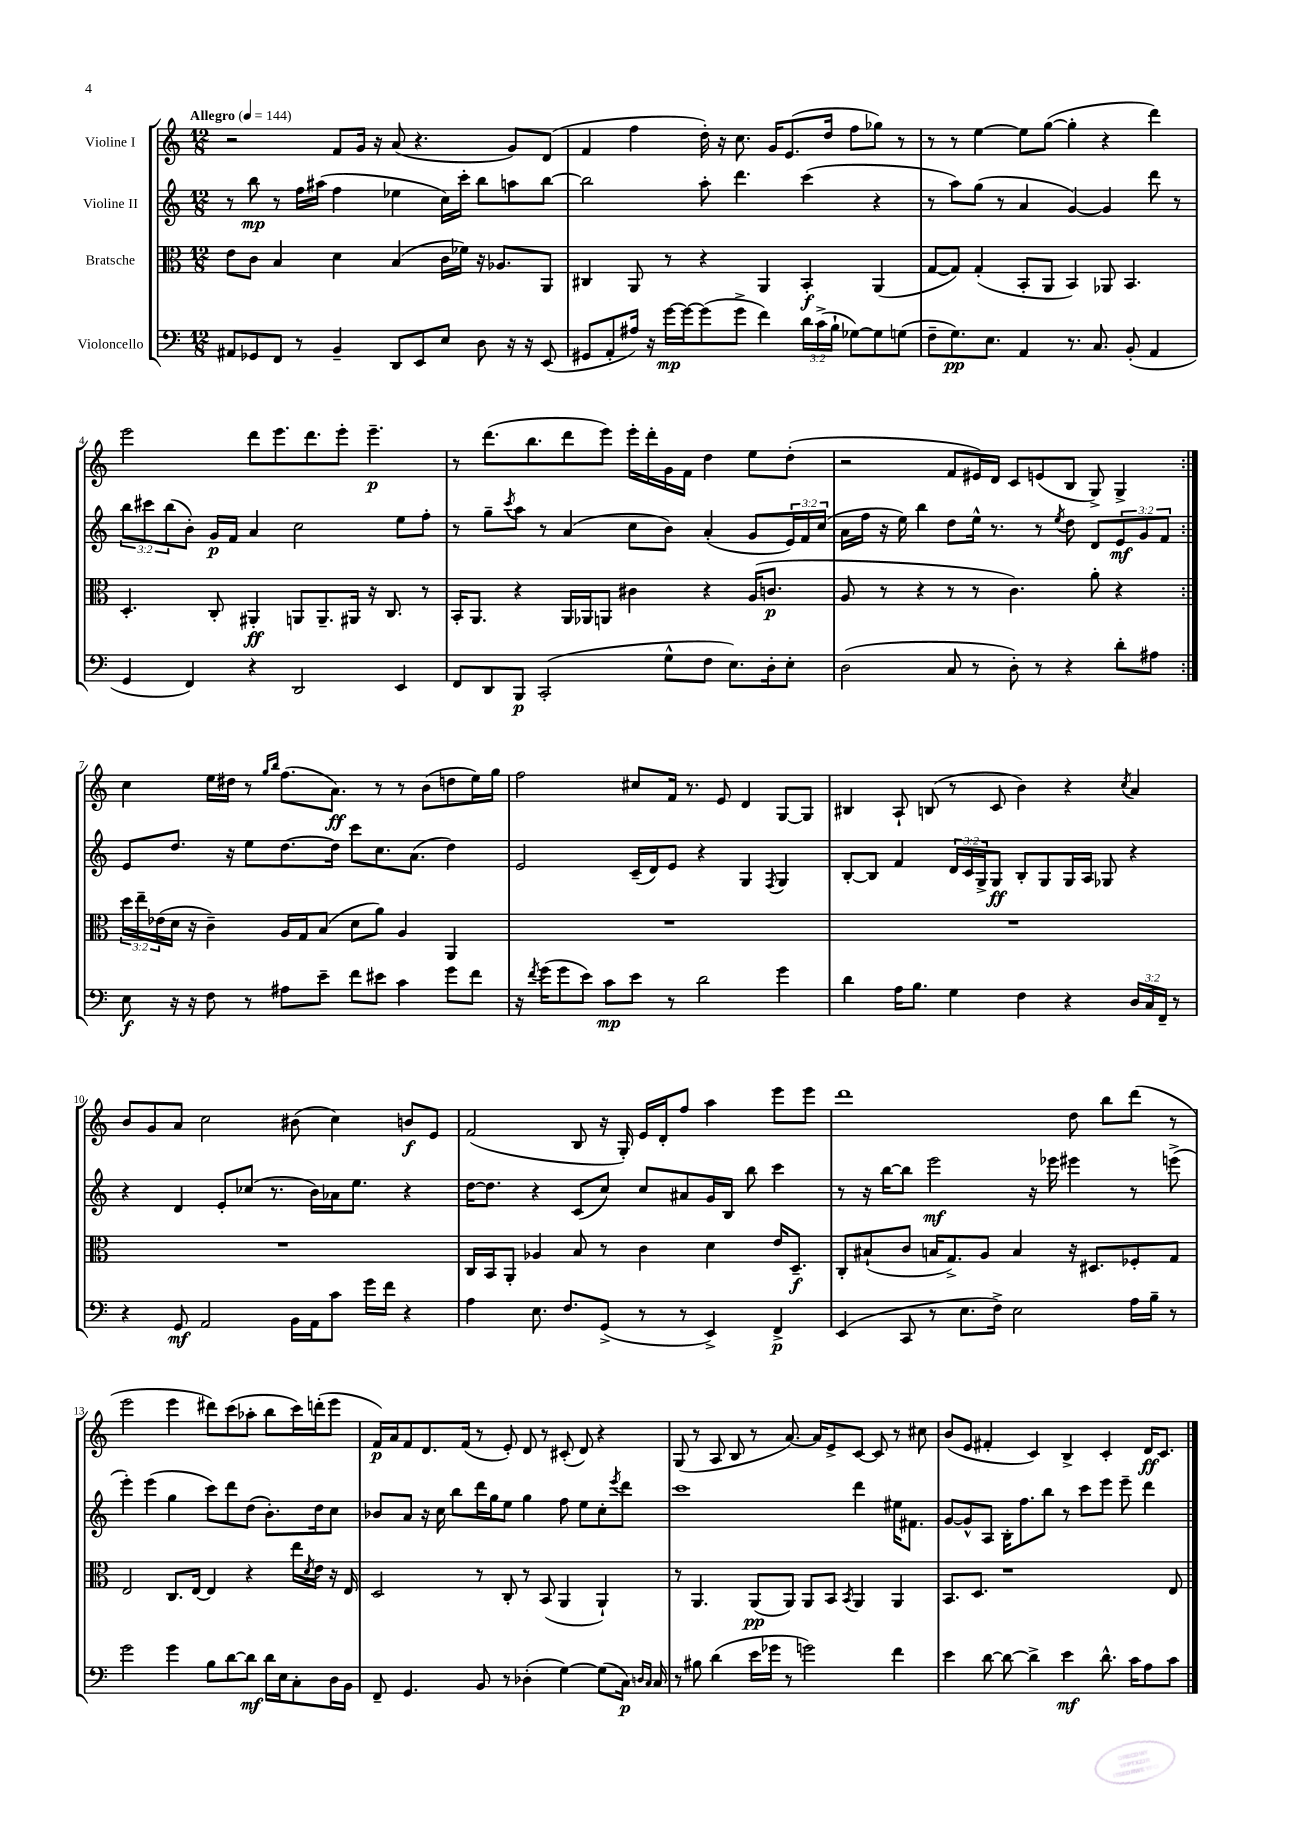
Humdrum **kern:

**kern	**dynam	**kern	**dynam	**kern	**dynam	**kern	**dynam
*part4	*part4	*part3	*part3	*part2	*part2	*part1	*part1
*staff4	*staff4	*staff3	*staff3	*staff2	*staff2	*staff1	*staff1
*I"Violoncello	*	*I"Bratsche	*	*I"Violine II	*	*I"Violine I	*
*clefF4	*	*clefC3	*	*clefG2	*	*clefG2	*
*k[]	*	*k[]	*	*k[]	*	*k[]	*
*M12/8	*	*M12/8	*	*M12/8	*	*M12/8	*
*MM144	*	*MM144	*	*MM144	*	*MM144	*
=1	=1	=1	=1	=1	=1	=1	=1
!	!	!	!	!	!	!LO:TX:a:B:t=Allegro	!
8AA#X/L	.	8e\L	.	8r	.	2r	.
8GG-X/	.	8c\J	.	8bb\	mp	.	.
8FF/J	.	4B/	.	8r	.	.	.
8r	.	.	.	16ff\LL	.	.	.
.	.	.	.	(16aa#X\JJ	.	.	.
4BB~/	.	4d\	.	4ff\	.	8f/L	.
.	.	.	.	.	.	16g/Jk	.
.	.	.	.	.	.	16r	.
8DD/L	.	(4B/	.	4ee-X\	.	(8a/	.
8EE/	.	.	.	.	.	4.r	.
8E/J	.	16c\LL	.	16cc\LL)	.	.	.
.	.	16f-X\JJ)	.	16ccc'\JJ	.	.	.
8D\	.	16r	.	8bb\L	.	.	.
.	.	8.A-X/L	.	.	.	.	.
16r	.	.	.	8aan\	.	8g/L)	.
16r	.	.	.	.	.	.	.
(8EE/	.	8AA/J	.	[8bb\J	.	(8d/J	.
=2	=2	=2	=2	=2	=2	=2	=2
8GG#X/L	.	4C#X/	.	2bb\]	.	4f/	.
8AA'/	.	.	.	.	.	.	.
16A#X/Jk)	.	8AA/	.	.	.	4ff\	.
16r	.	.	.	.	.	.	.
[16g\LL	mp	8r	.	.	.	.	.
16g\J_	.	.	.	.	.	.	.
(8g\]	.	4r	.	8aa'\	.	16dd'\)	.
.	.	.	.	.	.	16r	.
8g^\J	.	.	.	4.ddd\	.	8.cc\	.
4f\)	.	4AA/	.	.	.	.	.
.	.	.	.	.	.	16g/KL	.
.	.	.	.	.	.	(8.e/	.
24d\LL	.	4BB'/	f	(4ccc\	.	.	.
(24c^\	.	.	.	.	.	.	.
.	.	.	.	.	.	16dd/Jk	.
24B`\JJ	.	.	.	.	.	.	.
[8G-X\L)	.	.	.	.	.	8ff\L	.
8G-\]	.	(4AA/	.	4r	.	8gg-X\J)	.
(8Gn\J	.	.	.	.	.	8r	.
=3	=3	=3	=3	=3	=3	=3	=3
8F~\L	.	[8G/L	.	8r	.	8r	.
8.G\)	pp	8G/J])	.	8aa\L)	.	8r	.
.	.	(4G'/	.	(8gg\J	.	[4ee\	.
8.E\J	.	.	.	.	.	.	.
.	.	.	.	8r	.	.	.
4AA/	.	8BB'/L	.	4a/	.	8ee\L]	.
.	.	8AA/J	.	.	.	([8gg\J	.
8.r	.	4BB/)	.	[4g/)	.	4gg'\]	.
8.C/	.	.	.	.	.	.	.
.	.	8AA-X/	.	4g/]	.	4r	.
(8BB'/	.	4.BB/	.	.	.	.	.
4AA/	.	.	.	8ddd\	.	4ddd\)	.
.	.	.	.	8r	.	.	.
!!LO:LB:g=z
=4	=4	=4	=4	=4	=4	=4	=4
4GG/	.	4.D'/	.	12bb\L	.	2eee\	.
.	.	.	.	12ccc#X\	.	.	.
.	.	.	.	(12bb\	.	.	.
4FF/)	.	.	.	8b'\J)	.	.	.
.	.	8C'/	.	16g/LL	p	.	.
.	.	.	.	16f/JJ	.	.	.
4r	.	4AA#X'/	ff	4a/	.	8ddd\L	.
.	.	.	.	.	.	8.eee\	.
2DD/	.	8AAn/L	.	2cc\	.	.	.
.	.	.	.	.	.	8.ddd\	.
.	.	8.AA~/	.	.	.	.	.
.	.	.	.	.	.	8eee'\J	.
.	.	16AA#X/Jk	.	.	.	.	.
.	.	16r	.	.	.	4.eee~\	p
.	.	8.C/	.	.	.	.	.
4EE/	.	.	.	8ee\L	.	.	.
.	.	8r	.	8ff'\J	.	.	.
=5	=5	=5	=5	=5	=5	=5	=5
8FF/L	.	16BB'/KL	.	8r	.	8r	.
.	.	8.AA/J	.	.	.	.	.
8DD/	.	.	.	8gg~\L	.	(8.ddd\L	.
.	.	.	.	8qccc/	.	.	.
8BBB/J	p	4r	.	8aa\J	.	.	.
.	.	.	.	.	.	8.bb\	.
(2CC'/	.	.	.	8r	.	.	.
.	.	16AA/LL	.	(4a/	.	8ddd\	.
.	.	16AA-X/J	.	.	.	.	.
.	.	8AAn/J	.	.	.	8eee\J)	.
.	.	4c#X\	.	8cc\L	.	16eee'\LL	.
.	.	.	.	.	.	16ddd'\	.
8G^^\L	.	.	.	8b\J)	.	16g\	.
.	.	.	.	.	.	16f\JJ	.
8F\J	.	4r	.	(4a'/	.	4dd\	.
8.E\L)	.	.	.	.	.	.	.
.	.	(16A/KL	.	8g/L	.	8ee\L	.
16D'\k	.	8.cn/J	p	.	.	.	.
8E'\J	.	.	.	24e/L)	.	(8dd'\J	.
.	.	.	.	24f/	.	.	.
.	.	.	.	(24cc/JJ	.	.	.
=6	=6	=6	=6	=6	=6	=6	=6
(2D\	.	8A/	.	16a\LL	.	2r	.
.	.	.	.	16ff\JJ	.	.	.
.	.	8r	.	16r	.	.	.
.	.	.	.	16ee\)	.	.	.
.	.	4r	.	4bb\	.	.	.
8C/	.	8r	.	8dd\L	.	8f/L	.
8r	.	8r	.	16ee^^\Jk	.	16e#X/L)	.
.	.	.	.	8.r	.	16d/JJ	.
8D'\)	.	4.c\)	.	.	.	8c/L	.
8r	.	.	.	8r	.	(8en/	.
.	.	.	.	8qee/	.	.	.
4r	.	.	.	8dd\	.	8B/J	.
.	.	8a'\	.	8d/L	.	8G^/)	.
8d'\L	.	4r	.	12e/	mf	4G^/	.
.	.	.	.	12g/	.	.	.
8A#X\J	.	.	.	.	.	.	.
.	.	.	.	12f/J	.	.	.
!!LO:LB:g=z
=7:|!	=7:|!	=7:|!	=7:|!	=7:|!	=7:|!	=7:|!	=7:|!
8E\	f	24dd\LL	.	8e/L	.	4cc\	.
.	.	24ee~\	.	.	.	.	.
.	.	(24e-X\	.	.	.	.	.
16r	.	16d\JJ	.	8.dd/J	.	.	.
16r	.	16r	.	.	.	.	.
8F\	.	4c~\)	.	.	.	16ee\LL	.
.	.	.	.	16r	.	16dd#X\JJ	.
8r	.	.	.	8ee\L	.	8r	.
.	.	.	.	.	.	16qqgg/LL	.
.	.	.	.	.	.	16qqbb/JJ	.
8A#X\L	.	16A/LL	.	[8.dd\	.	(8.ff\L	.
.	.	16G/J	.	.	.	.	.
8e~\J	.	(8B/J	.	.	.	.	.
.	.	.	.	16dd\Jk]	.	8.a\J)	ff
8f\L	.	8d\L	.	8ccc\L	.	.	.
8e#X\J	.	8a\J)	.	8.cc\	.	8r	.
4c\	.	4A/	.	.	.	8r	.
.	.	.	.	(8.a\J	.	.	.
.	.	.	.	.	.	(8b\L	.
8g\L	.	4AA/	.	4dd\)	.	8ddn\	.
8f\J	.	.	.	.	.	16ee\L)	.
.	.	.	.	.	.	16gg\JJ	.
=8	=8	=8	=8	=8	=8	=8	=8
16r	.	1.r	.	2e/	.	2ff\	.
8qf/	.	.	.	.	.	.	.
(16g\KL	.	.	.	.	.	.	.
8g\	.	.	.	.	.	.	.
8e\J)	.	.	.	.	.	.	.
8c\L	mp	.	.	.	.	.	.
8e\J	.	.	.	(16c~/LL	.	8cc#X/L	.
.	.	.	.	16d/J)	.	.	.
8r	.	.	.	8e/J	.	16f/Jk	.
.	.	.	.	.	.	8.r	.
2d\	.	.	.	4r	.	.	.
.	.	.	.	.	.	8e/	.
.	.	.	.	4G/	.	4d/	.
.	.	.	.	8qF/	.	.	.
4g\	.	.	.	4G/	.	[8G/L	.
.	.	.	.	.	.	8G/J]	.
=9	=9	=9	=9	=9	=9	=9	=9
4d\	.	1.r	.	[8B'/L	.	4B#X/	.
.	.	.	.	8B/J]	.	.	.
16A\KL	.	.	.	4f/	.	8A`/	.
8.B\J	.	.	.	.	.	.	.
.	.	.	.	.	.	(8Bn/	.
4G\	.	.	.	24d/LL	.	8r	.
.	.	.	.	24c/	.	.	.
.	.	.	.	24G^/J	.	.	.
.	.	.	.	8G/J	ff	8c/	.
4F\	.	.	.	8B'/L	.	4b\)	.
.	.	.	.	8G/	.	.	.
4r	.	.	.	16G/L	.	4r	.
.	.	.	.	16A/JJ	.	.	.
.	.	.	.	8G-X/	.	.	.
.	.	.	.	.	.	8qcc/	.
24D/LL	.	.	.	4r	.	4a/	.
24C/	.	.	.	.	.	.	.
24FF~/JJ	.	.	.	.	.	.	.
8r	.	.	.	.	.	.	.
!!LO:LB:g=z
=10	=10	=10	=10	=10	=10	=10	=10
4r	.	1.r	.	4r	.	8b/L	.
.	.	.	.	.	.	8g/	.
8GG/	mf	.	.	4d/	.	8a/J	.
2AA/	.	.	.	.	.	2cc\	.
.	.	.	.	8e'/L	.	.	.
.	.	.	.	(8cc-X/J	.	.	.
.	.	.	.	8.r	.	.	.
16BB\LL	.	.	.	.	.	(8b#X\	.
16AA\J	.	.	.	16b\LL)	.	.	.
8c\J	.	.	.	16a-X\J	.	4cc\)	.
.	.	.	.	8.ee\J	.	.	.
16g\LL	.	.	.	.	.	.	.
16f\JJ	.	.	.	.	.	.	.
4r	.	.	.	4r	.	8bn/L	f
.	.	.	.	.	.	8e/J	.
=11	=11	=11	=11	=11	=11	=11	=11
4A\	.	16C/LL	.	[16dd\KL	.	(2f/	.
.	.	16BB/J	.	8.dd\J]	.	.	.
.	.	8AA'/J	.	.	.	.	.
8.E\	.	4A-X/	.	4r	.	.	.
8.F/L	.	.	.	.	.	.	.
.	.	8B/	.	(8c/L	.	8B/	.
(8GG^/J	.	8r	.	8cc/J)	.	16r	.
.	.	.	.	.	.	16G'/)	.
8r	.	4c\	.	8cc/L	.	16e/LL	.
.	.	.	.	.	.	16d'/J	.
8r	.	.	.	8a#X/	.	8ff/J	.
4EE^/)	.	4d\	.	16g/L	.	4aa\	.
.	.	.	.	16B/JJ	.	.	.
.	.	.	.	8bb\	.	.	.
4FF^/	p	16e/KL	.	4ccc\	.	8eee\L	.
.	.	8.D~/J	f	.	.	.	.
.	.	.	.	.	.	8eee\J	.
=12	=12	=12	=12	=12	=12	=12	=12
(4EE/	.	8C'/L	.	8r	.	1ddd	.
.	.	(8B#X`/	.	16r	.	.	.
.	.	.	.	[16bb\KL	.	.	.
8CC/	.	8c/J	.	8bb\J]	.	.	.
8r	.	16Bn/KL	.	2eee\	mf	.	.
.	.	8.G^/)	.	.	.	.	.
8.E\L	.	.	.	.	.	.	.
.	.	8A/J	.	.	.	.	.
16F^\Jk)	.	.	.	.	.	.	.
2E\	.	4B/	.	.	.	.	.
.	.	.	.	16r	.	.	.
.	.	.	.	16eee-X\	.	.	.
.	.	16r	.	4eee#X\	.	8dd\	.
.	.	8.D#X/L	.	.	.	.	.
.	.	.	.	.	.	8bb\L	.
16A\LL	.	8F-X'/	.	8r	.	(8ddd\J	.
16B~\JJ	.	.	.	.	.	.	.
8r	.	8G/J	.	(8eeen^\	.	8r	.
!!LO:LB:g=z
=13	=13	=13	=13	=13	=13	=13	=13
2g\	.	2E/	.	4eee'\)	.	2eee\	.
.	.	.	.	(4eee\	.	.	.
4g\	.	8.C/L	.	4gg\	.	4eee\	.
.	.	[16E/Jk	.	.	.	.	.
8B\L	.	4E/]	.	8ccc\L)	.	8ddd#X\L)	.
[8d\	.	.	.	8ddd\	.	(8ccc\	.
8d\J]	mf	4r	.	(8dd\J	.	8aa-X'\J	.
16d\LL	.	.	.	8.b'\L)	.	8bb\L	.
16E\J	.	.	.	.	.	.	.
8C'\	.	16ee\LL	.	.	.	16ccc\L)	.
.	.	8qd/	.	.	.	.	.
.	.	16e\JJ	.	16dd\k	.	(16dddn'\J	.
16D\L	.	16r	.	8cc\J	.	8eee\J	.
16BB\JJ	.	16E/	.	.	.	.	.
=14	=14	=14	=14	=14	=14	=14	=14
8FF~/	.	2D/	.	8b-X/L	.	16f/LL)	p
.	.	.	.	.	.	16a/J	.
4.GG/	.	.	.	8a/J	.	8f/	.
.	.	.	.	16r	.	8.d/	.
.	.	.	.	16cc\	.	.	.
.	.	.	.	8bb\L	.	.	.
.	.	.	.	.	.	(16f/Jk	.
8BB/	.	8r	.	16ddd\L	.	8r	.
.	.	.	.	16gg\J	.	.	.
8r	.	8C'/	.	8ee\J	.	8e'/)	.
(4D-X'\	.	8r	.	4gg\	.	8d/	.
.	.	(8BB/	.	.	.	8r	.
[4G\)	.	4AA/	.	8ff\	.	(8c#X'/	.
.	.	.	.	8ee\L	.	8d/)	.
(8G\L]	.	4AA`/)	.	8cc'\	.	4r	.
.	.	.	.	8qeee/	.	.	.
16C\Jk)	p	.	.	8ddd\J	.	.	.
16qqDn/LL	.	.	.	.	.	.	.
16qqC/JJ	.	.	.	.	.	.	.
16C/	.	.	.	.	.	.	.
=15	=15	=15	=15	=15	=15	=15	=15
8r	.	8r	.	1ccc	.	(8G/	.
8B#X\	.	4.AA/	.	.	.	8r	.
(4d\	.	.	.	.	.	8A/	.
.	.	.	.	.	.	8B/	.
16e\LL	.	(8AA/L	pp	.	.	8r	.
16g-X\JJ	.	.	.	.	.	.	.
8r	.	8AA/J)	.	.	.	[8.a/)	.
2gn\)	.	8AA/L	.	.	.	.	.
.	.	.	.	.	.	16a/KL]	.
.	.	8BB/J	.	.	.	8e^/	.
.	.	8qBB/	.	.	.	.	.
.	.	4AA/	.	4ddd\	.	[8c/J	.
.	.	.	.	.	.	8c/]	.
4f\	.	4AA/	.	16ee#X\KL	.	8r	.
.	.	.	.	8.f#X\J	.	.	.
.	.	.	.	.	.	8cc#X\	.
=16	=16	=16	=16	=16	=16	=16	=16
4e\	.	8.BB/L	.	[8g/L	.	(8b/L	.
.	.	.	.	8g^^/]	.	8e/J	.
.	.	8.D/J	.	.	.	.	.
[8d\	.	.	.	8A/J	.	4f#X'/	.
8d\_	.	1r	.	16B'\KL	.	.	.
.	.	.	.	8.ff\	.	.	.
4d^\]	.	.	.	.	.	4c/)	.
.	.	.	.	8bb\J	.	.	.
4e\	mf	.	.	8r	.	4B^/	.
.	.	.	.	8ccc\L	.	.	.
8.d^^\	.	.	.	8eee\J	.	4c'/	.
.	.	.	.	8eee~\	.	.	.
16c\KL	.	.	.	.	.	.	.
8A\	.	.	.	4ddd\	.	16d/KL	ff
.	.	.	.	.	.	8.c/J	.
8c\J	.	8E/	.	.	.	.	.
==	==	==	==	==	==	==	==
*-	*-	*-	*-	*-	*-	*-	*-
